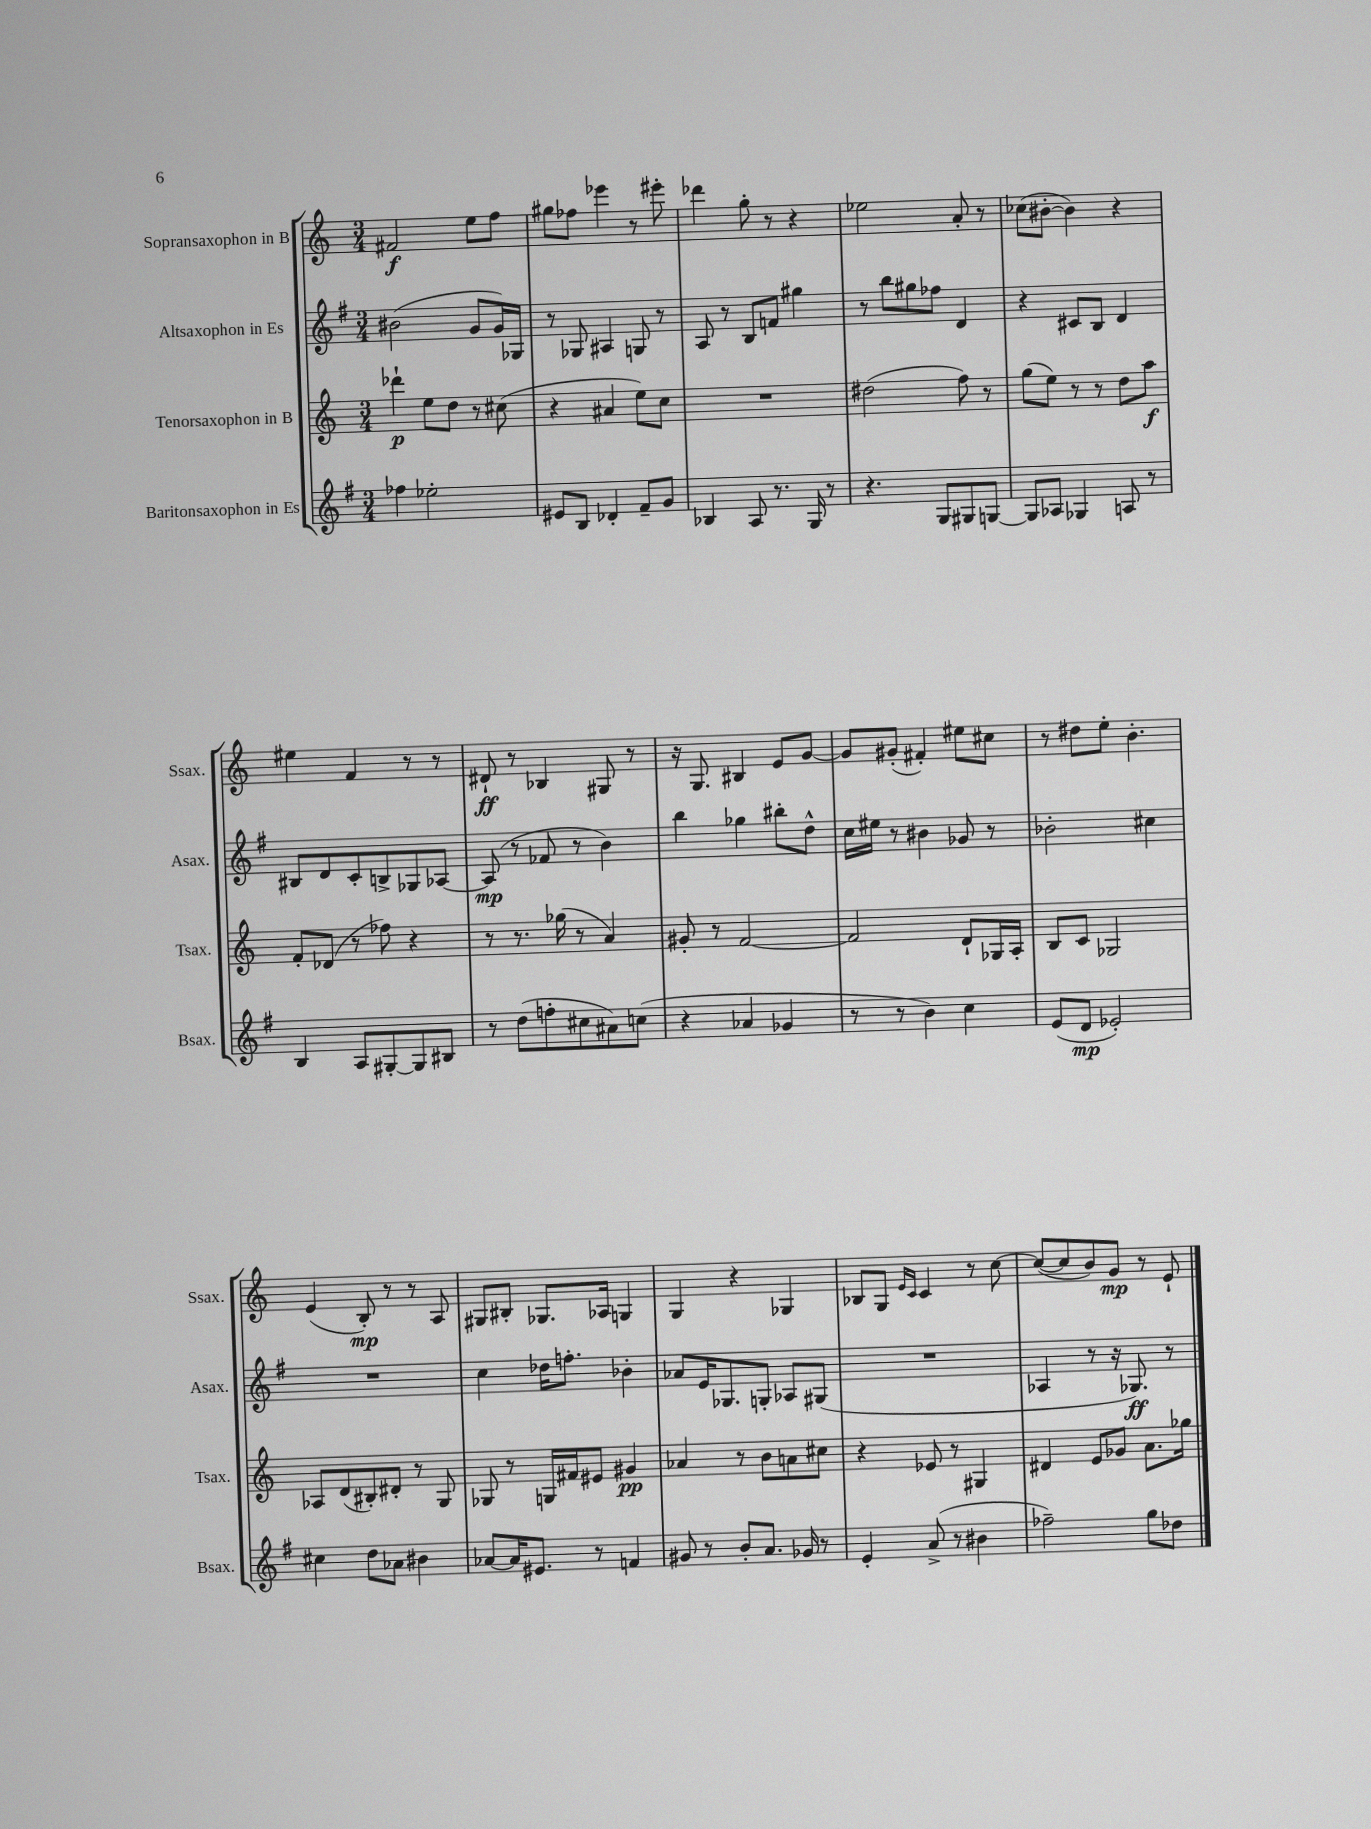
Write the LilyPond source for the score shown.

<<
\new StaffGroup <<
\new Staff = "s0" \with { instrumentName = "Sopransaxophon in B" shortInstrumentName = "Ssax." } {
    \clef treble \key c \major \numericTimeSignature \time 3/4
    fis'2\f e''8 f''8 |
    gis''8 fes''8 ees'''4 r8 eis'''8-. |
    des'''4 g''8-. r8 r4 |
    ees''2 a'8-. r8 |
    ces''8( bis'8~-. bis'4) r4 |
    eis''4 f'4 r8 r8 |
    dis'8-!\ff r8 bes4 gis8 r8 |
    r16 g8. bis4 e'8 g'8~ |
    g'8 gis'8-.( fis'4-.) eis''8 cis''8 |
    r8 dis''8 e''8-. b'4.-. |
    e'4( b8-.\mp) r8 r8 a8 |
    gis8 bis8-. ges8. aes16 g4 |
    g4 r4 ges4 |
    bes8 g8 \grace { e'16 c'16 } c'4 r8 c''8~ |
    c''8~( c''8 b'8) g'8\mp r8 e'8-! \bar "|." |
}
\new Staff = "s1" \with { instrumentName = "Altsaxophon in Es" shortInstrumentName = "Asax." } {
    \clef treble \key g \major \numericTimeSignature \time 3/4
    bis'2( g'8 g'16) ges16 |
    r8 ges8 ais4 g8 r8 |
    a8 r8 b8 f'8 gis''4 |
    r8 b''8 gis''8 fes''8 d'4 |
    r4 cis'8 b8 d'4 |
    bis8 d'8 c'8-. b8-> ges8 aes8~ |
    aes8\mp( r8 fes'8 r8 b'4) |
    b''4 ges''4 bis''8-. d''8-^ |
    c''16 eis''16 r8 bis'4 ges'8 r8 |
    bes'2-. cis''4 |
    R2. |
    c''4 des''16 f''8.-. bes'4-. |
    aes'8 e'16 ges8. g8-. aes8 gis8( |
    R2. |
    aes4 r8 r16 ges8.\ff) r8 \bar "|." |
}
\new Staff = "s2" \with { instrumentName = "Tenorsaxophon in B" shortInstrumentName = "Tsax." } {
    \clef treble \key c \major \numericTimeSignature \time 3/4
    des'''4-!\p e''8 d''8 r8 cis''8( |
    r4 ais'4 e''8) c''8 |
    R2. |
    dis''2( f''8) r8 |
    g''8( e''8) r8 r8 d''8 a''8\f |
    f'8-. des'8( r8 fes''8) r4 |
    r8 r8. ges''16( r8 a'4) |
    gis'8-. r8 f'2~ |
    f'2 d'8-! ges16 a16-. |
    b8 c'8 ges2 |
    aes8 d'8( bis8-.) dis'8-. r8 g8 |
    ges8 r8 g16 fis'16 eis'8 gis'4\pp |
    aes'4 r8 b'8 a'8 cis''8 |
    r4 ees'8 r8 gis4 |
    dis'4 e'8 ges'8 a'8. ges''16 \bar "|." |
}
\new Staff = "s3" \with { instrumentName = "Baritonsaxophon in Es" shortInstrumentName = "Bsax." } {
    \clef treble \key g \major \numericTimeSignature \time 3/4
    fes''4 ees''2-. |
    eis'8 b8 des'4-. fis'8-- g'8 |
    bes4 a8 r8. g16 r8 |
    r4. g8 gis8 g8~ |
    g8 aes8 ges4 a8 r8 |
    b4 a8 gis8~-. gis8 bis8 |
    r8 d''8( f''8-. cis''8 ais'8) c''8( |
    r4 aes'4 ges'4 |
    r8 r8 b'4) c''4 |
    e'8( d'8\mp ees'2-.) |
    cis''4 d''8 aes'8 bis'4 |
    aes'8~ aes'16 eis'8. r8 f'4 |
    gis'8 r8 b'8-. a'8. ges'16 r8 |
    e'4-. a'8->( r8 bis'4 |
    fes''2--) g''8 des''8 \bar "|." |
}
>>
>>
\layout { \context { \Score \remove "Bar_number_engraver" } }
